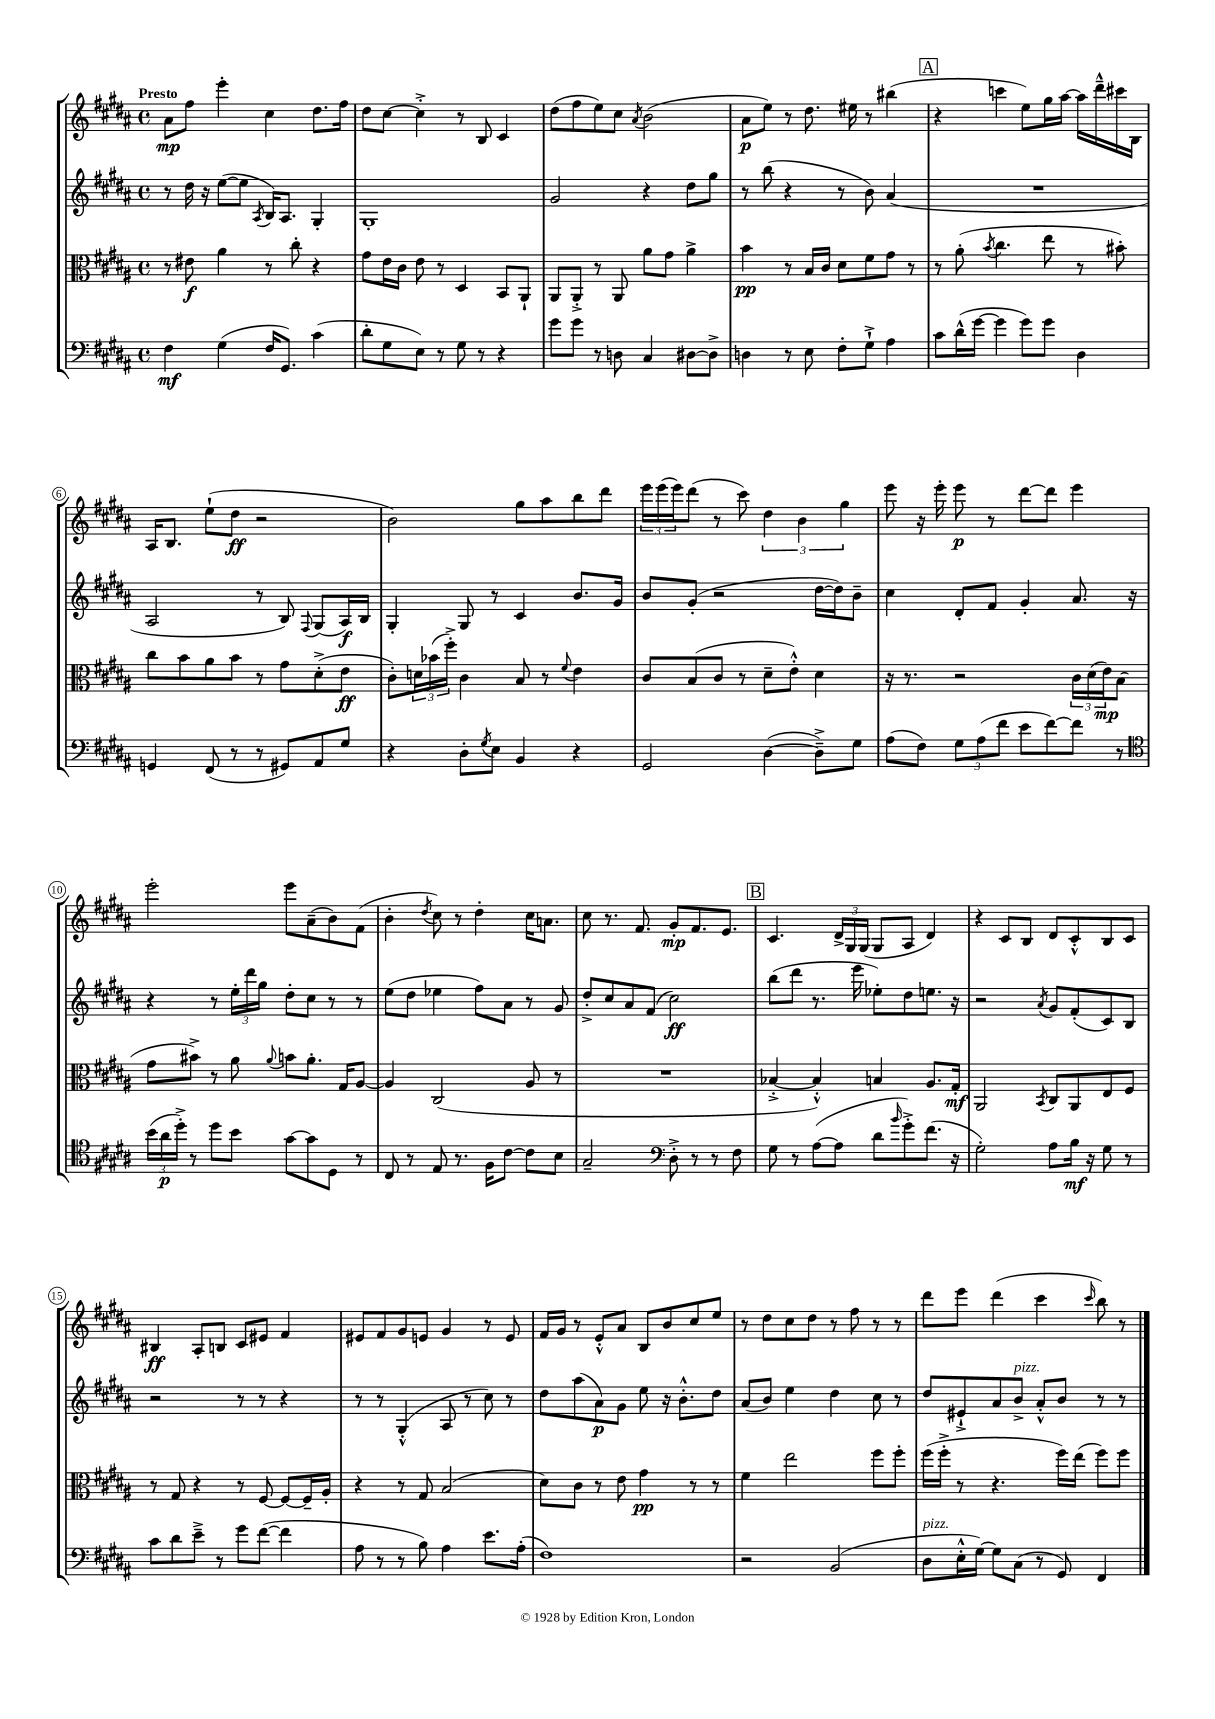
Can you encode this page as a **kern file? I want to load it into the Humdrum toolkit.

**kern	**dynam	**kern	**dynam	**kern	**dynam	**kern	**dynam
*part4	*part4	*part3	*part3	*part2	*part2	*part1	*part1
*staff4	*staff4	*staff3	*staff3	*staff2	*staff2	*staff1	*staff1
*clefF4	*	*clefC3	*	*clefG2	*	*clefG2	*
*k[f#c#g#d#a#]	*	*k[f#c#g#d#a#]	*	*k[f#c#g#d#a#]	*	*k[f#c#g#d#a#]	*
*M4/4	*	*M4/4	*	*M4/4	*	*M4/4	*
*met(c)	*	*met(c)	*	*met(c)	*	*met(c)	*
=1	=1	=1	=1	=1	=1	=1	=1
!	!	!	!	!	!	!LO:TX:a:B:t=Presto	!
4F#\	mf	8r	.	8r	.	8a#\L	mp
.	.	8e#X\	f	16dd#\	.	8ff#\J	.
.	.	.	.	16r	.	.	.
(4G#\	.	4a#\	.	([8ee\L	.	4eee'\	.
.	.	.	.	8ee\J]	.	.	.
.	.	.	.	8qA#/	.	.	.
16F#/KL	.	8r	.	16B/KL)	.	4cc#\	.
8.GG#/J)	.	.	.	8.A#/J	.	.	.
.	.	8cc#'\	.	.	.	.	.
(4c#\	.	4r	.	4G#'/	.	8.dd#\L	.
.	.	.	.	.	.	16ff#\Jk	.
=2	=2	=2	=2	=2	=2	=2	=2
8d#'\L	.	8g#\L	.	1G#'	.	8dd#\L	.
8G#\	.	16e\L	.	.	.	[8cc#\J	.
.	.	16c#\JJ	.	.	.	.	.
8E\J)	.	8e\	.	.	.	4cc#'^\]	.
8r	.	8r	.	.	.	.	.
8G#\	.	4D#/	.	.	.	8r	.
8r	.	.	.	.	.	8B/	.
4r	.	8BB/L	.	.	.	4c#/	.
.	.	8AA#`/J	.	.	.	.	.
=3	=3	=3	=3	=3	=3	=3	=3
8g#\L	.	8AA#/L	.	2g#/	.	(8dd#\L	.
8g#\J	.	8AA#'^/J	.	.	.	8ff#\	.
8r	.	8r	.	.	.	8ee\)	.
8Dn\	.	8AA#/	.	.	.	8cc#\J	.
.	.	.	.	.	.	8qa#/	.
4C#/	.	8a#\L	.	4r	.	(2b\	.
.	.	8g#\J	.	.	.	.	.
[8D#X\L	.	4a#^\	.	8dd#\L	.	.	.
8D#^\J]	.	.	.	8gg#\J	.	.	.
=4	=4	=4	=4	=4	=4	=4	=4
4Dn\	.	4b\	pp	8r	.	8a#\L	p
.	.	.	.	(8bb\	.	8ee\J)	.
8r	.	8r	.	4r	.	8r	.
8E\	.	16B/LL	.	.	.	8.dd#\	.
.	.	16c#/JJ	.	.	.	.	.
8F#'\L	.	8d#\L	.	8r	.	.	.
.	.	.	.	.	.	16ee#X\	.
8G#`^\J	.	8f#\	.	8b\)	.	8r	.
4A#\	.	8g#\J	.	(4a#/	.	(4bb#X\	.
.	.	8r	.	.	.	.	.
!!LO:REH:place=s1:t=A
=5	=5	=5	=5	=5	=5	=5	=5
8c#\L	.	8r	.	1r	.	4r	.
(16d#^^\L	.	(8a#'\	.	.	.	.	.
[16g#\JJ	.	.	.	.	.	.	.
.	.	8qb/	.	.	.	.	.
4g#\]	.	4.cc#\	.	.	.	4cccn\	.
8g#\L)	.	.	.	.	.	8ee\L)	.
8g#\J	.	8ee\	.	.	.	16gg#\L	.
.	.	.	.	.	.	[16aa#\JJ	.
4D#\	.	8r	.	.	.	16aa#\LL]	.
.	.	.	.	.	.	16ddd#~^^\	.
.	.	8b#X'\)	.	.	.	16ccc#X\	.
.	.	.	.	.	.	16B\JJ	.
!!LO:LB:g=z
=6	=6	=6	=6	=6	=6	=6	=6
4GGn/	.	8cc#\L	.	2A#/	.	16A#/KL	.
.	.	.	.	.	.	8.B/J	.
.	.	8b\	.	.	.	.	.
(8FF#/	.	8a#\	.	.	.	(8ee`\L	.
8r	.	8b\J	.	.	.	8dd#\J	ff
8r	.	8r	.	8r	.	2r	.
8GG#X/L)	.	8g#\L	.	8B/)	.	.	.
.	.	.	.	8qqF#/	.	.	.
8AA#/	.	(8d#'^\	.	(8G#/L	.	.	.
8G#/J	.	8e\J	ff	16A#/L)	f	.	.
.	.	.	.	16B/JJ	.	.	.
=7	=7	=7	=7	=7	=7	=7	=7
4r	.	8c#'\L)	.	4G#'/	.	2b\)	.
.	.	24dn\L	.	.	.	.	.
.	.	(24b-X\	.	.	.	.	.
.	.	24ff#'^\JJ)	.	.	.	.	.
8D#'\L	.	4c#\	.	8G#/	.	.	.
8qG#/	.	.	.	.	.	.	.
8E\J	.	.	.	8r	.	.	.
4BB/	.	8B/	.	4c#/	.	8gg#\L	.
.	.	8r	.	.	.	8aa#\	.
.	.	8qqf#/	.	.	.	.	.
4r	.	4e\	.	8.b/L	.	8bb\	.
.	.	.	.	.	.	8ddd#\J	.
.	.	.	.	16g#/Jk	.	.	.
=8	=8	=8	=8	=8	=8	=8	=8
2GG#/	.	8c#/L	.	8b/L	.	24eee\LL	.
.	.	.	.	.	.	(24eee\	.
.	.	.	.	.	.	24eee\J)	.
.	.	(8B/	.	(8g#'/J	.	(8ddd#\J	.
.	.	8c#/J	.	2r	.	8r	.
.	.	8r	.	.	.	8ccc#\)	.
([4D#\	.	8d#~\L	.	.	.	6dd#\	.
.	.	8e'^^\J)	.	.	.	.	.
.	.	.	.	.	.	6b\	.
8D#~^\L])	.	4d#\	.	[16dd#\LL	.	.	.
.	.	.	.	16dd#\J])	.	.	.
.	.	.	.	.	.	6gg#\	.
8G#\J	.	.	.	8b~\J	.	.	.
=9	=9	=9	=9	=9	=9	=9	=9
(8A#\L	.	16r	.	4cc#\	.	8eee\	.
.	.	8.r	.	.	.	.	.
8F#\J)	.	.	.	.	.	16r	.
.	.	.	.	.	.	16eee'\	.
12G#\L	.	2r	.	8d#'/L	.	8eee\	p
(12A#\	.	.	.	.	.	.	.
.	.	.	.	8f#/J	.	8r	.
12f#\J	.	.	.	.	.	.	.
8e\L	.	.	.	4g#'/	.	[8ddd#\L	.
[8f#\)	.	.	.	.	.	8ddd#\J]	.
8f#\J]	.	24c#\LL	.	8.a#/	.	4eee\	.
.	.	(24d#\	.	.	.	.	.
.	.	24e\J)	mp	.	.	.	.
8r	.	(8B\J	.	.	.	.	.
.	.	.	.	16r	.	.	.
!!LO:LB:g=z
=10	=10	=10	=10	=10	=10	=10	=10
*clefC4	*	*	*	*	*	*	*
(24b\LL	.	8g#\L	.	4r	.	2eee'\	.
24a#\	p	.	.	.	.	.	.
24dd#'^\JJ)	.	.	.	.	.	.	.
8r	.	8b#X^\J)	.	.	.	.	.
8dd#\L	.	8r	.	8r	.	.	.
8b\J	.	8a#\	.	24ee'\LL	.	.	.
.	.	.	.	24ddd#\	.	.	.
.	.	.	.	24gg#\JJ	.	.	.
.	.	8qqa#/	.	.	.	.	.
[8g#\L	.	8bn\L	.	8dd#'\L	.	8eee\L	.
8g#\]	.	8.a#'\J	.	8cc#\J	.	(8a#~\	.
8D#\J	.	.	.	8r	.	8b\)	.
.	.	16G#/KL	.	.	.	.	.
8r	.	[8A#/J	.	8r	.	(8f#\J	.
=11	=11	=11	=11	=11	=11	=11	=11
8C#/	.	4A#/]	.	(8ee\L	.	4b'\	.
8r	.	.	.	8dd#\J	.	.	.
.	.	.	.	.	.	8qdd#/	.
8E/	.	(2C#/	.	4ee-X\	.	8cc#\)	.
8.r	.	.	.	.	.	8r	.
.	.	.	.	8ff#\L)	.	4dd#'\	.
16F#\KL	.	.	.	.	.	.	.
[8c#\J	.	.	.	8a#\J	.	.	.
8c#\L]	.	8A#/	.	8r	.	16cc#\KL	.
.	.	.	.	.	.	8.an\J	.
8B\J	.	8r	.	8g#/	.	.	.
=12	=12	=12	=12	=12	=12	=12	=12
2G#~/	.	1r	.	8dd#'^/L	.	8cc#\	.
.	.	.	.	8cc#/	.	8.r	.
.	.	.	.	8a#/	.	.	.
.	.	.	.	.	.	8.f#/	.
.	.	.	.	(8f#/J	.	.	.
*clefF4	*	*	*	*	*	*	*
8D#'^\	.	.	.	2cc#\)	ff	8g#'/L	mp
8r	.	.	.	.	.	8.f#/	.
8r	.	.	.	.	.	.	.
.	.	.	.	.	.	8.e/J	.
8F#\	.	.	.	.	.	.	.
!!LO:REH:place=s1:t=B
=13	=13	=13	=13	=13	=13	=13	=13
8G#\	.	[4B-X'^/	.	(8bb\L	.	4.c#/	.
8r	.	.	.	8ddd#\J	.	.	.
([8A#\L	.	4B-'^^/])	.	8.r	.	.	.
8A#\J]	.	.	.	.	.	24d#^/LL	.
.	.	.	.	.	.	24G#/	.
.	.	.	.	16eee\	.	.	.
.	.	.	.	.	.	(24G#/JJ	.
8d#\L	.	4Bn/	.	8ee-X'\L)	.	8G#/L	.
16qqb/	.	.	.	.	.	.	.
8g#'^\)	.	.	.	8dd#\	.	8A#/J	.
(8.f#\J	.	8.A#/L	.	8.een\J	.	4d#/)	.
16r	.	16G#'/Jk	mf	16r	.	.	.
=14	=14	=14	=14	=14	=14	=14	=14
2G#'\)	.	2AA#/	.	2r	.	4r	.
.	.	.	.	.	.	8c#/L	.
.	.	.	.	.	.	8B/J	.
.	.	8qBB/	.	8qa#/	.	.	.
8A#\L	.	8C#/L	.	8g#/L	.	8d#/L	.
16B\Jk	mf	8AA#/	.	(8f#'/	.	8c#'^^/	.
16r	.	.	.	.	.	.	.
8G#\	.	8E/	.	8c#/)	.	8B/	.
8r	.	8F#/J	.	8B/J	.	8c#/J	.
!!LO:LB:g=z
=15	=15	=15	=15	=15	=15	=15	=15
8c#\L	.	8r	.	2r	.	4B#X/	ff
8d#\	.	8G#/	.	.	.	.	.
8e~^\J	.	4r	.	.	.	8A#'/L	.
8r	.	.	.	.	.	8Bn/J	.
8g#\L	.	8r	.	8r	.	8c#/L	.
([8f#\J	.	[8F#/	.	8r	.	8e#X/J	.
4f#\]	.	8F#/L_	.	4r	.	4f#/	.
.	.	16F#~/L]	.	.	.	.	.
.	.	16A#'/JJ	.	.	.	.	.
=16	=16	=16	=16	=16	=16	=16	=16
8A#\	.	4r	.	8r	.	8e#X/L	.
8r	.	.	.	8r	.	8f#/	.
8r	.	8r	.	(4G#'^^/	.	8g#/	.
8B\)	.	8G#/	.	.	.	8en/J	.
4A#\	.	(2B/	.	8A#/	.	4g#/	.
.	.	.	.	8r	.	.	.
8.e\L	.	.	.	8cc#\)	.	8r	.
.	.	.	.	8r	.	8e/	.
(16A#'\Jk	.	.	.	.	.	.	.
=17	=17	=17	=17	=17	=17	=17	=17
1F#)	.	8d#\L)	.	8dd#\L	.	16f#/LL	.
.	.	.	.	.	.	16g#/JJ	.
.	.	8c#\J	.	(8aa#\	.	8r	.
.	.	8r	.	8a#\)	p	8e'^^/L	.
.	.	8e\	.	8g#\J	.	8a#/J	.
.	.	4g#\	pp	8ee\	.	8B/L	.
.	.	.	.	16r	.	8b/	.
.	.	.	.	8.b'^^\L	.	.	.
.	.	8r	.	.	.	8cc#/	.
.	.	8r	.	8dd#\J	.	8ee/J	.
=18	=18	=18	=18	=18	=18	=18	=18
2r	.	4f#\	.	(8a#/L	.	8r	.
.	.	.	.	8b/J)	.	8dd#\L	.
.	.	2ee\	.	4ee\	.	8cc#\	.
.	.	.	.	.	.	8dd#\J	.
(2BB/	.	.	.	4dd#\	.	8r	.
.	.	.	.	.	.	8ff#\	.
.	.	8ff#\L	.	8cc#\	.	8r	.
.	.	8ff#'\J	.	8r	.	8r	.
=19	=19	=19	=19	=19	=19	=19	=19
!LO:TX:a:i:t=pizz.	!	!	!	!	!	!	!
8D#\L	.	(16ff#\LL	.	8dd#/L	.	8ddd#\L	.
.	.	16ff#'^\JJ	.	.	.	.	.
16E'^^\L	.	8r	.	8e#X`^/	.	8eee\J	.
[16G#\JJ)	.	.	.	.	.	.	.
8G#\L]	.	4.r	.	8a#/	.	(4ddd#\	.
!	!	!	!	!LO:TX:a:i:t=pizz.	!	!	!
(8C#\J	.	.	.	8b^/J	.	.	.
8r	.	.	.	8a#'^^/L	.	4ccc#\	.
8GG#/)	.	16ff#\LL)	.	8b/J	.	.	.
.	.	(16ee\JJ	.	.	.	.	.
.	.	.	.	.	.	16qqccc#/	.
4FF#/	.	8ff#\L)	.	8r	.	8bb\)	.
.	.	8ff#\J	.	8r	.	8r	.
==	==	==	==	==	==	==	==
*-	*-	*-	*-	*-	*-	*-	*-
